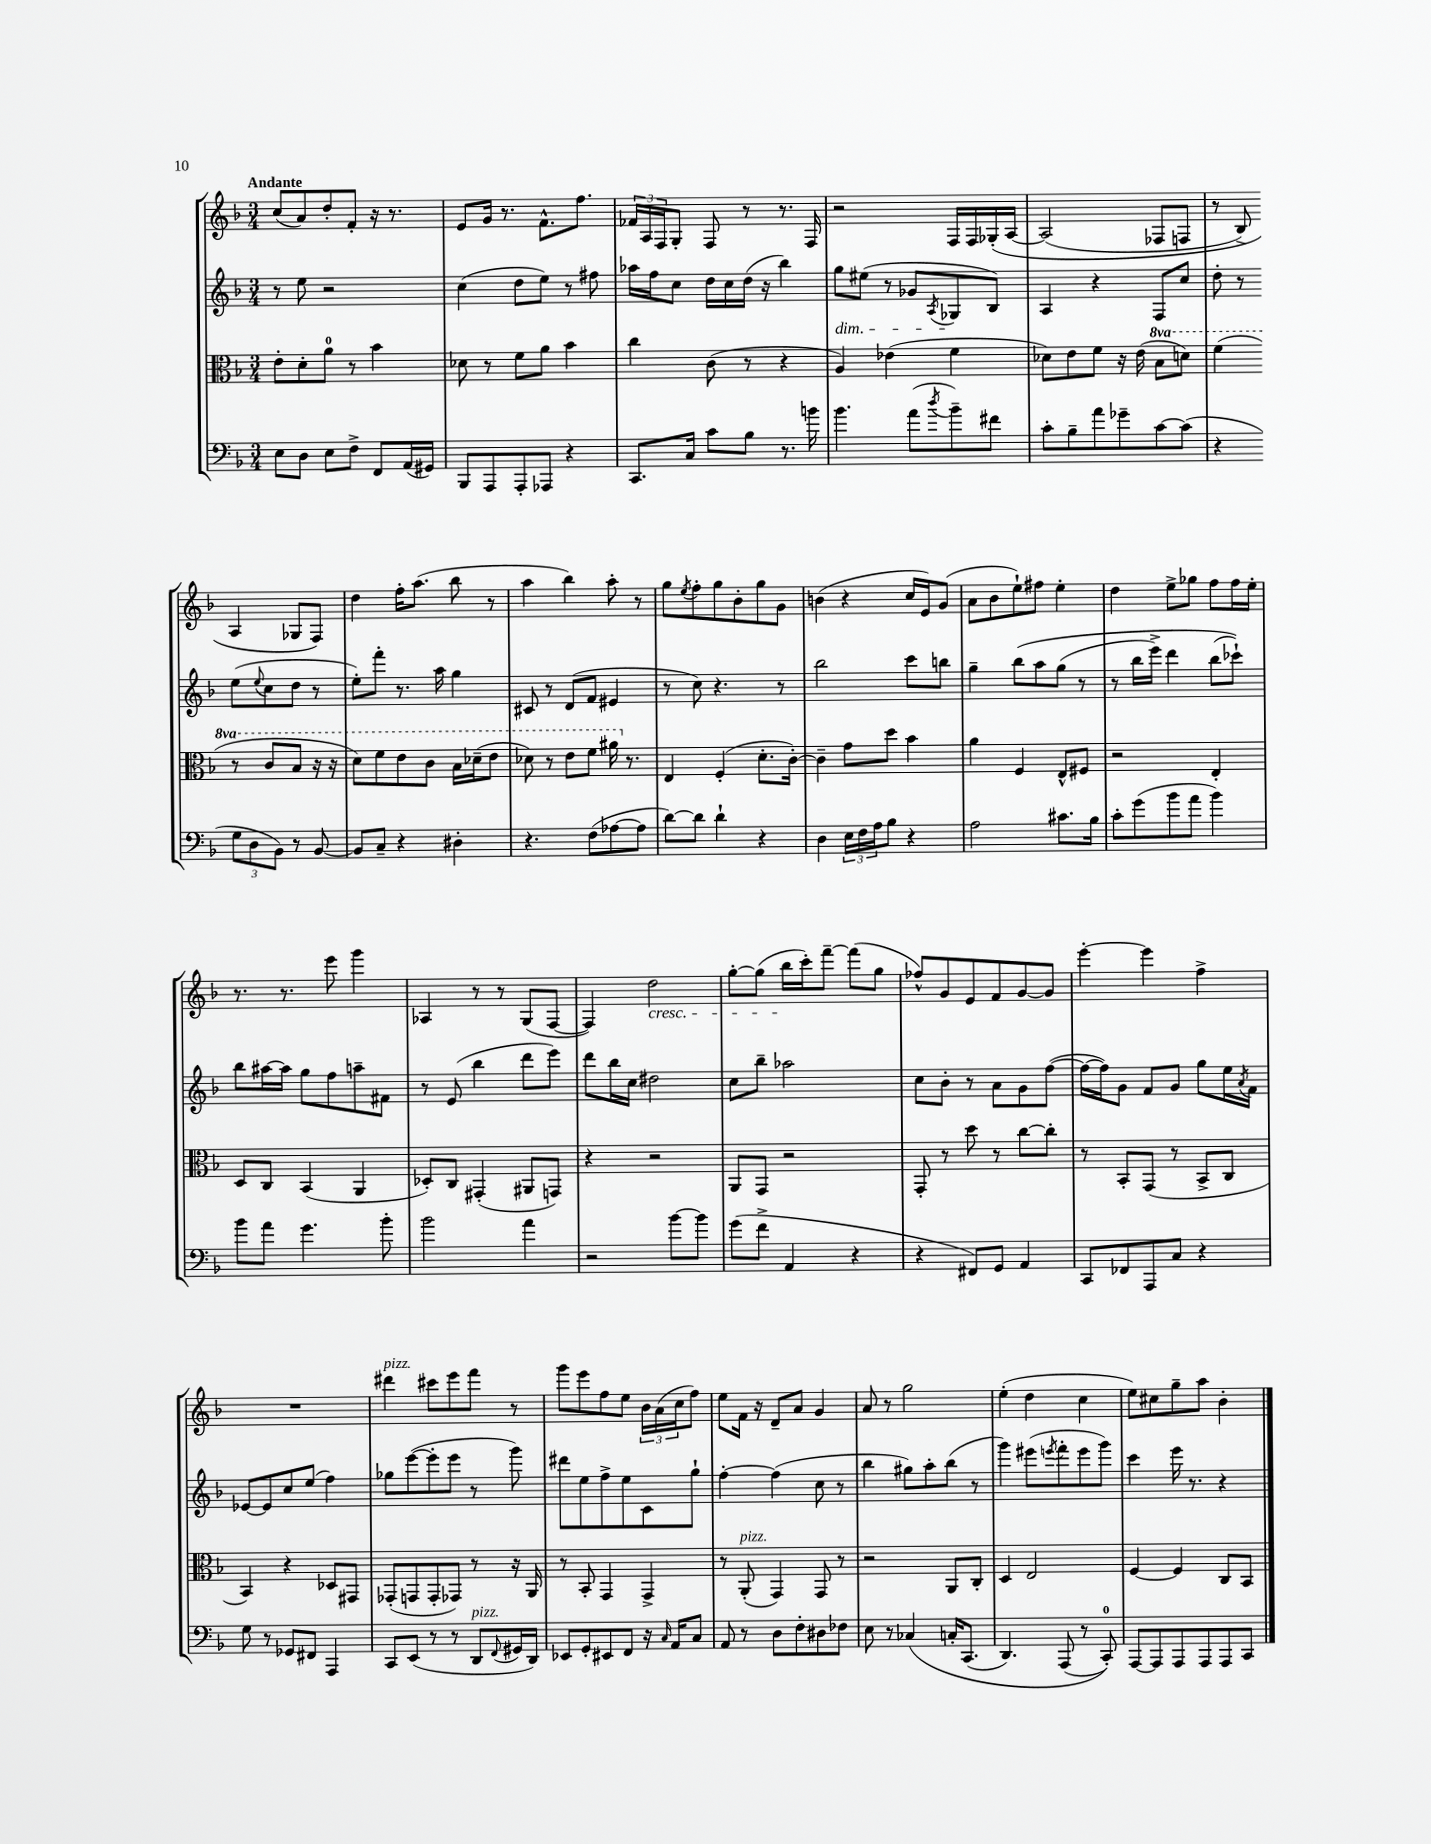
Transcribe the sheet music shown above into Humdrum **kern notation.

**kern	**kern	**kern	**kern
*staff4	*staff3	*staff2	*staff1
*clefF4	*clefC3	*clefG2	*clefG2
*k[b-]	*k[b-]	*k[b-]	*k[b-]
*M3/4	*M3/4	*M3/4	*M3/4
8E	8e'	8r	(8cc
8D	8d'	8ee	8a)
8E	8a	2r	8dd'
8F^	8r	.	8f'
8FF	4b-	.	16r
.	.	.	8.r
(16AA	.	.	.
16GG#)	.	.	.
=	=	=	=
8BBB-	8d-	(4cc	8e
8AAA	8r	.	16g
.	.	.	8.r
8AAA'	8f	8dd	.
8AAA-	8a	8ee)	8.f^^
4r	4b-	8r	.
.	.	.	8.ff
.	.	8ff#	.
=	=	=	=
8.CC	4cc	16aa-	24f-
.	.	.	24A
.	.	16ff	.
.	.	.	24F
.	.	8cc	8G'
16C	.	.	.
8c	(8c	16dd	8F
.	.	16cc	.
8B-	8r	(16dd	8r
.	.	16r	.
8.r	4r	4bb-)	8.r
16b	.	.	16F
=	=	=	=
4.b-	4A)	8gg	2r
.	.	(8ee#	.
.	(4e-	8r	.
(8a	.	8g-	.
8qdd	.	8qA	.
8b-~)	4f	8G-	16F
.	.	.	16F
8f#	.	8B-)	&(16G-'
.	.	.	[16A
=	=	=	=
8c'	8d-)	4A	(2A]
8B-~	8e	.	.
8a	8f	4r	.
8g-~	16r	.	.
.	(16e	.	.
[8c	8b-	8F	8F-
(8c]	8dd)	8cc	8F
=	=	=	=
4r	(4ff	8dd'	8r
.	.	8r	8B-^)
12G	8r	(8ee	4A
12D	.	.	.
.	.	8qqee	.
.	8cc	8cc	.
12BB-)	.	.	.
8r	8b-	8dd	8G-
[8BB-	16r	8r	8F&)
.	16r	.	.
=	=	=	=
8BB-]	8dd)	8ee')	4dd
8C~	8ff	8fff'	.
4r	8ee	8.r	16ff'
.	.	.	(8.aa
.	8cc	.	.
.	.	16aa	.
4D#'	16b-	4gg	8bb-
.	(16dd-~	.	.
.	8ee	.	8r
=	=	=	=
4.r	8dd-)	8c#	4aa
.	8r	8r	.
.	8ee	(8d	4bb-)
(8F	8ff	8f	.
[8A-	16aa#	4e#	8aa'
.	8.r	.	.
8A-]	.	.	8r
=	=	=	=
[8d)	4E	8r	8gg
.	.	.	8qee
8d]	.	8cc)	8ff'
4d`	(4F'	4.r	8gg
.	.	.	8b-'
4r	8.d'	.	8gg
.	.	8r	8g
.	[16c')	.	.
=	=	=	=
4D	4c~]	2bb-	(4b
24E	8g	.	4r
24F	.	.	.
24A	.	.	.
8B-	8dd	.	.
4r	4b-	8ccc	16cc
.	.	.	16e)
.	.	8bb	(8g
=	=	=	=
2A	4a	4gg~	8a
.	.	.	8b-
.	4F	&(8bb-	8ee`)
.	.	8aa	8ff#
8.c#	8E^^	(8gg	4ee'
.	8F#	8r	.
16B-	.	.	.
=	=	=	=
8c'	2r	8r	4dd
(8g	.	16bb-	.
.	.	16eee^)	.
8b-	.	4ddd	8ee^
8a	.	.	8gg-
4b-)	4E'	(8bb-	8ff
.	.	8ccc-`)&)	16ff
.	.	.	16ee'
=	=	=	=
8b-	8D	8bb-	8.r
8a	8C	[16aa#	.
.	.	16aa#]	8.r
4.g	(4BB-	8gg	.
.	.	8ff	8eee
.	4AA	8aa~	4ggg
8b-'	.	8f#	.
=	=	=	=
2b-	8D-')	8r	4A-
.	8C	(8e	.
.	(4GG#'	4bb-	8r
.	.	.	8r
4a	8AA#	8ddd	(8G
.	8GG)	8eee)	[8F
=	=	=	=
2r	4r	8ddd	4F])
.	.	16bb-	.
.	.	16cc	.
.	2r	2dd#	2dd
[8b-	.	.	.
8b-]	.	.	.
=	=	=	=
(8g	8AA	8cc	[8gg'
8f^	8GG	8bb-~	(8gg]
4AA	2r	2aa-	16bb-
.	.	.	16ccc')
.	.	.	[8fff~
4r	.	.	(8fff]
.	.	.	8gg
=	=	=	=
4r	8GG'	8cc	8ff-^^)
.	8r	8b-'	8g
8FF#)	8dd	8r	8e
8GG	8r	8a	8f
4AA	[8cc	8g	[8g
.	8cc']	([8ff	8g]
=	=	=	=
8CC	8r	16ff_	[4eee'
.	.	16ff])	.
8FF-	8BB-'	8g	.
8AAA	(8GG	8f	4eee]
8C	8r	8g	.
4r	8BB-^	8gg	4ff^
.	8C	16ee	.
.	.	8qa	.
.	.	16f	.
=	=	=	=
8G	4BB-)	[8e-	2.r
8r	.	8e-]	.
8GG-	4r	8cc	.
8FF#	.	(8ee	.
4AAA	8D-	4ff)	.
.	8GG#	.	.
=	=	=	=
8CC	(8GG-'	8gg-	4ddd#
(8EE	8GG	([8eee	.
8r	8GG'	8eee']	8ccc#
8r	8GG-)	8eee	8eee
8DD	8r	8r	8fff
8qqFF	.	.	.
16GG#	16r	8ggg)	8r
16DD)	16AA	.	.
=	=	=	=
8EE-	8r	8ddd#	8ggg
8GG'	8BB-'	8ee	8eee
8EE#	4GG	8ff^	8ff
8FF	.	8ee	8ee
16r	4GG^	8c	24b-
.	.	.	(24a
16qqC	.	.	.
16AA	.	.	.
.	.	.	24cc
8C	.	8gg`	8ff)
=	=	=	=
8AA	8r	[4ff'	8ee
8r	(8AA'	.	16f
.	.	.	16r
8D	4GG)	(4ff]	8d~
8F'	.	.	8a
8D#	8GG	8cc	4g
8F-	8r	8r	.
=	=	=	=
8E	2r	4bb-	8a
8r	.	.	8r
&(4C-	.	8gg#)	2gg
.	.	8aa'	.
16C'	8AA	(8bb-	.
(8.CC	.	.	.
.	8C'	8r	.
=	=	=	=
4.DD)	4D	4ggg)	(4ee'
.	2E	(8eee#	4dd
.	.	8qeee	.
(8AAA	.	8fff'	.
8r	.	8eee	4cc
8CC')&)	.	8ggg)	.
=	=	=	=
[8AAA	[4F	4ccc	8ee)
8AAA]	.	.	8cc#
8AAA	4F]	16eee	8gg~
.	.	8.r	.
8AAA	.	.	8aa
8AAA	8C	4r	4b-'
8CC	8BB-	.	.
==	==	==	==
*-	*-	*-	*-
